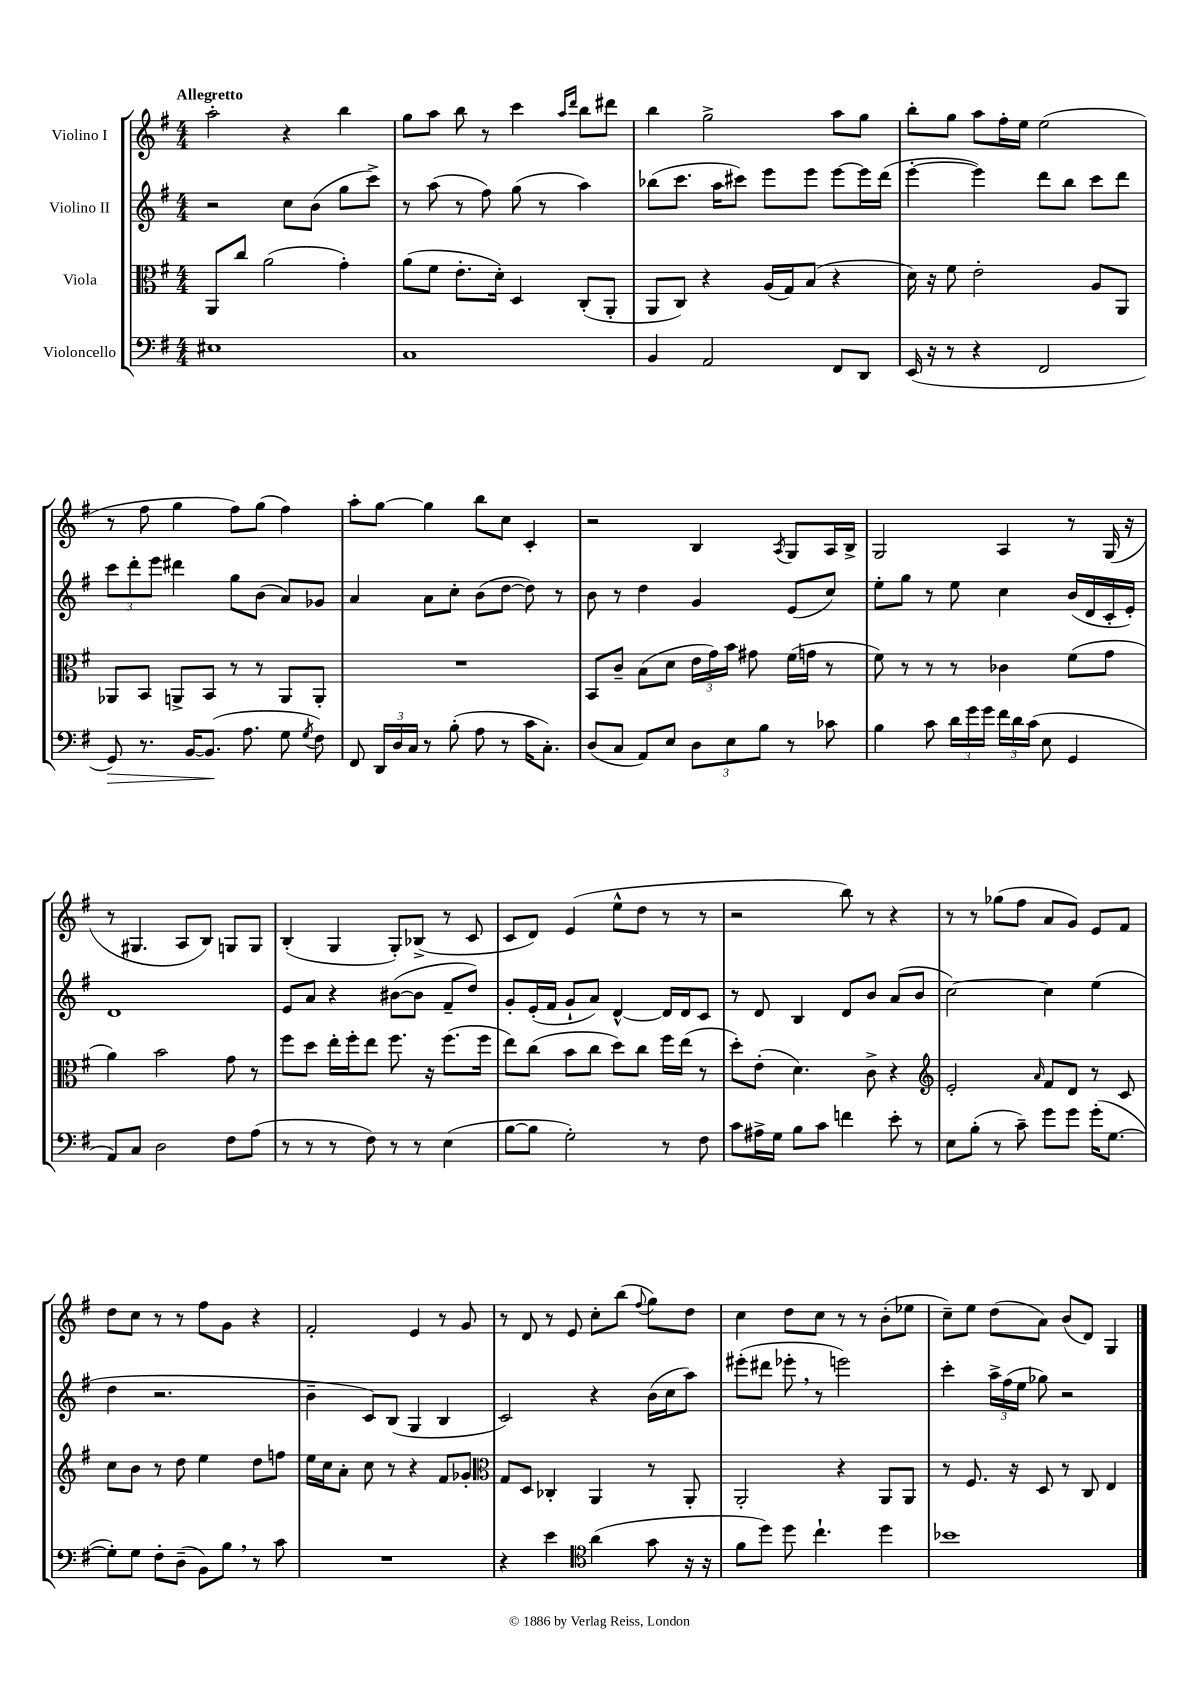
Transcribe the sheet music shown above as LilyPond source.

<<
\new StaffGroup <<
\new Staff = "s0" \with { instrumentName = "Violino I" } {
    \clef treble \key g \major \numericTimeSignature \time 4/4 \tempo "Allegretto"
    \autoBeamOff a''2-. r4 b''4 |
    g''8[ a''8] b''8 r8 c'''4 \grace { a''16[ d'''16] } b''8[ dis'''8] |
    b''4 g''2-> a''8[ g''8] |
    b''8[-. g''8] a''8[ fis''16-. e''16] e''2( |
    r8 fis''8 g''4 fis''8[) g''8]( fis''4) |
    a''8[-. g''8]~ g''4 b''8[ c''8] c'4-. |
    r2 b4 \acciaccatura { a8 } g8[ a16 b16]-> |
    g2 a4 r8 g16( r16 |
    r8 gis4. a8[ b8]) g8[ g8] |
    b4-.( g4 g8[-.) bes8]->( r8 c'8 |
    c'8[ d'8]) e'4( e''8[-^ d''8] r8 r8 |
    r2 b''8) r8 r4 |
    r8 r8 ges''8[( fis''8] a'8[ g'8]) e'8[ fis'8] |
    d''8[ c''8] r8 r8 fis''8[ g'8] r4 |
    fis'2-. e'4 r8 g'8 |
    r8 d'8 r8 e'8 c''8[-. b''8]( \appoggiatura { fis''8 } g''8[) d''8] |
    c''4 d''8[ c''8] r8 r8 b'8[-.( ees''8] |
    c''8[--) e''8] d''8[( a'8]) b'8[( d'8]) g4 \bar "|." |
}
\new Staff = "s1" \with { instrumentName = "Violino II" } {
    \clef treble \key g \major \numericTimeSignature \time 4/4
    \autoBeamOff r2 c''8[ b'8]( g''8[ c'''8]->) |
    r8 a''8( r8 fis''8) g''8( r8 a''4) |
    bes''8[( c'''8.] a''16[ cis'''8]) e'''8[ e'''8] e'''8[~ e'''16 d'''16]( |
    e'''4~-. e'''4) d'''8[ b''8] c'''8[ d'''8] |
    \tuplet 3/2 { c'''8[ d'''8-. e'''8] } dis'''4 g''8[ b'8]( a'8[) ges'8] |
    a'4 a'8[ c''8]-. b'8[( d''8]~ d''8) r8 |
    b'8 r8 d''4 g'4 e'8[( c''8]) |
    e''8[-. g''8] r8 e''8 c''4 b'16[( d'16 c'16-. e'16]-.) |
    d'1 |
    e'8[ a'8] r4 bis'8[~( bis'8] fis'8[-- d''8]) |
    g'8[-. e'16-.( fis'16] g'8[-! a'8]) d'4~-^ d'16[ d'16 c'8] |
    r8 d'8 b4 d'8[ b'8] a'8[( b'8] |
    c''2~) c''4 e''4( |
    d''4 r2. |
    b'4-- c'8[) b8]( g4 b4 |
    c'2) r4 b'16[( c''16 a''8]) |
    eis'''8[-.( dis'''8] ees'''8-. \breathe r8 e'''2) |
    c'''4-. \tuplet 3/2 { a''16[-> fis''16( e''16] } ges''8) r2 \bar "|." |
}
\new Staff = "s2" \with { instrumentName = "Viola" } {
    \clef alto \key g \major \numericTimeSignature \time 4/4
    \autoBeamOff a,8[ c''8] a'2( g'4-.) |
    a'8[( fis'8] e'8.[-. d'16]-.) d4 c8[-.( a,8]-. |
    a,8[ c8]) r4 a16[( g16) b8]( r4 |
    d'16) r16 fis'8 e'2-. a8[ a,8] |
    aes,8[ b,8] a,8[-> b,8] r8 r8 a,8[ a,8]-. |
    R1 |
    b,8[ c'8]-- b8[( d'8] \tuplet 3/2 { e'16[ g'16) b'16] } gis'8 fis'16[( g'16] r8 |
    fis'8) r8 r8 r8 ces'4 fis'8[( g'8] |
    a'4) b'2 g'8 r8 |
    fis''8[ d''8] e''16[-. fis''16-. e''8] fis''8. r16 fis''8.[( fis''16] |
    e''8[) c''8]( b'8[ c''8] d''8[) c''8] fis''16[ e''16]( r8 |
    d''8[-.) e'8]-.( d'4.) c'8-> r4 |
    \clef treble e'2-. \grace { a'16 } fis'8[ d'8] r8 c'8 |
    c''8[ b'8] r8 d''8 e''4 d''8[ f''8] |
    e''16[ c''16 a'8]-. c''8 r8 r4 fis'8[ ges'8]-. |
    \clef alto g8[ d8] ces4-. a,4 r8 a,8-. |
    a,2-. r4 a,8[ a,8] |
    r8 fis8. r16 d8 r8 c8 e4 \bar "|." |
}
\new Staff = "s3" \with { instrumentName = "Violoncello" } {
    \clef bass \key g \major \numericTimeSignature \time 4/4
    \autoBeamOff eis1 |
    c1 |
    b,4 a,2 fis,8[ d,8] |
    e,16( r16 r8 r4 fis,2 |
    g,8\>) r8. b,16[~ b,8.]\!( a8. g8 \acciaccatura { g8 } fis8) |
    fis,8 \tuplet 3/2 { d,16[ d16 c16] } r8 b8-.( a8 r8 c'16[ c8.]-.) |
    d8[( c8] a,8[) e8] \tuplet 3/2 { d8[ e8 b8] } r8 ces'8 |
    b4 c'8 \tuplet 3/2 { d'16[ g'16 g'16] } \tuplet 3/2 { fis'16[ d'16 c'16]( } e8 g,4 |
    a,8[) c8] d2 fis8[ a8]( |
    r8 r8 r8 fis8) r8 r8 e4( |
    b8[~ b8] g2-.) r8 fis8 |
    c'8[ ais16-> g16] b8[ c'8] f'4 e'8-. r8 |
    e8[ b8]-.( r8 c'8--) g'8[ g'8] g'16[-.( g8.]~ |
    g8[-.) g8] fis8[-. d8]--( b,8[) b8] \breathe r8 c'8 |
    R1 |
    r4 e'4 \clef tenor a'4( g'8 r16 r16 |
    fis'8[ d''8]) d''8 c''4.-! d''4 |
    bes'1 \bar "|." |
}
>>
>>
\layout { \context { \Score \remove "Bar_number_engraver" } }
